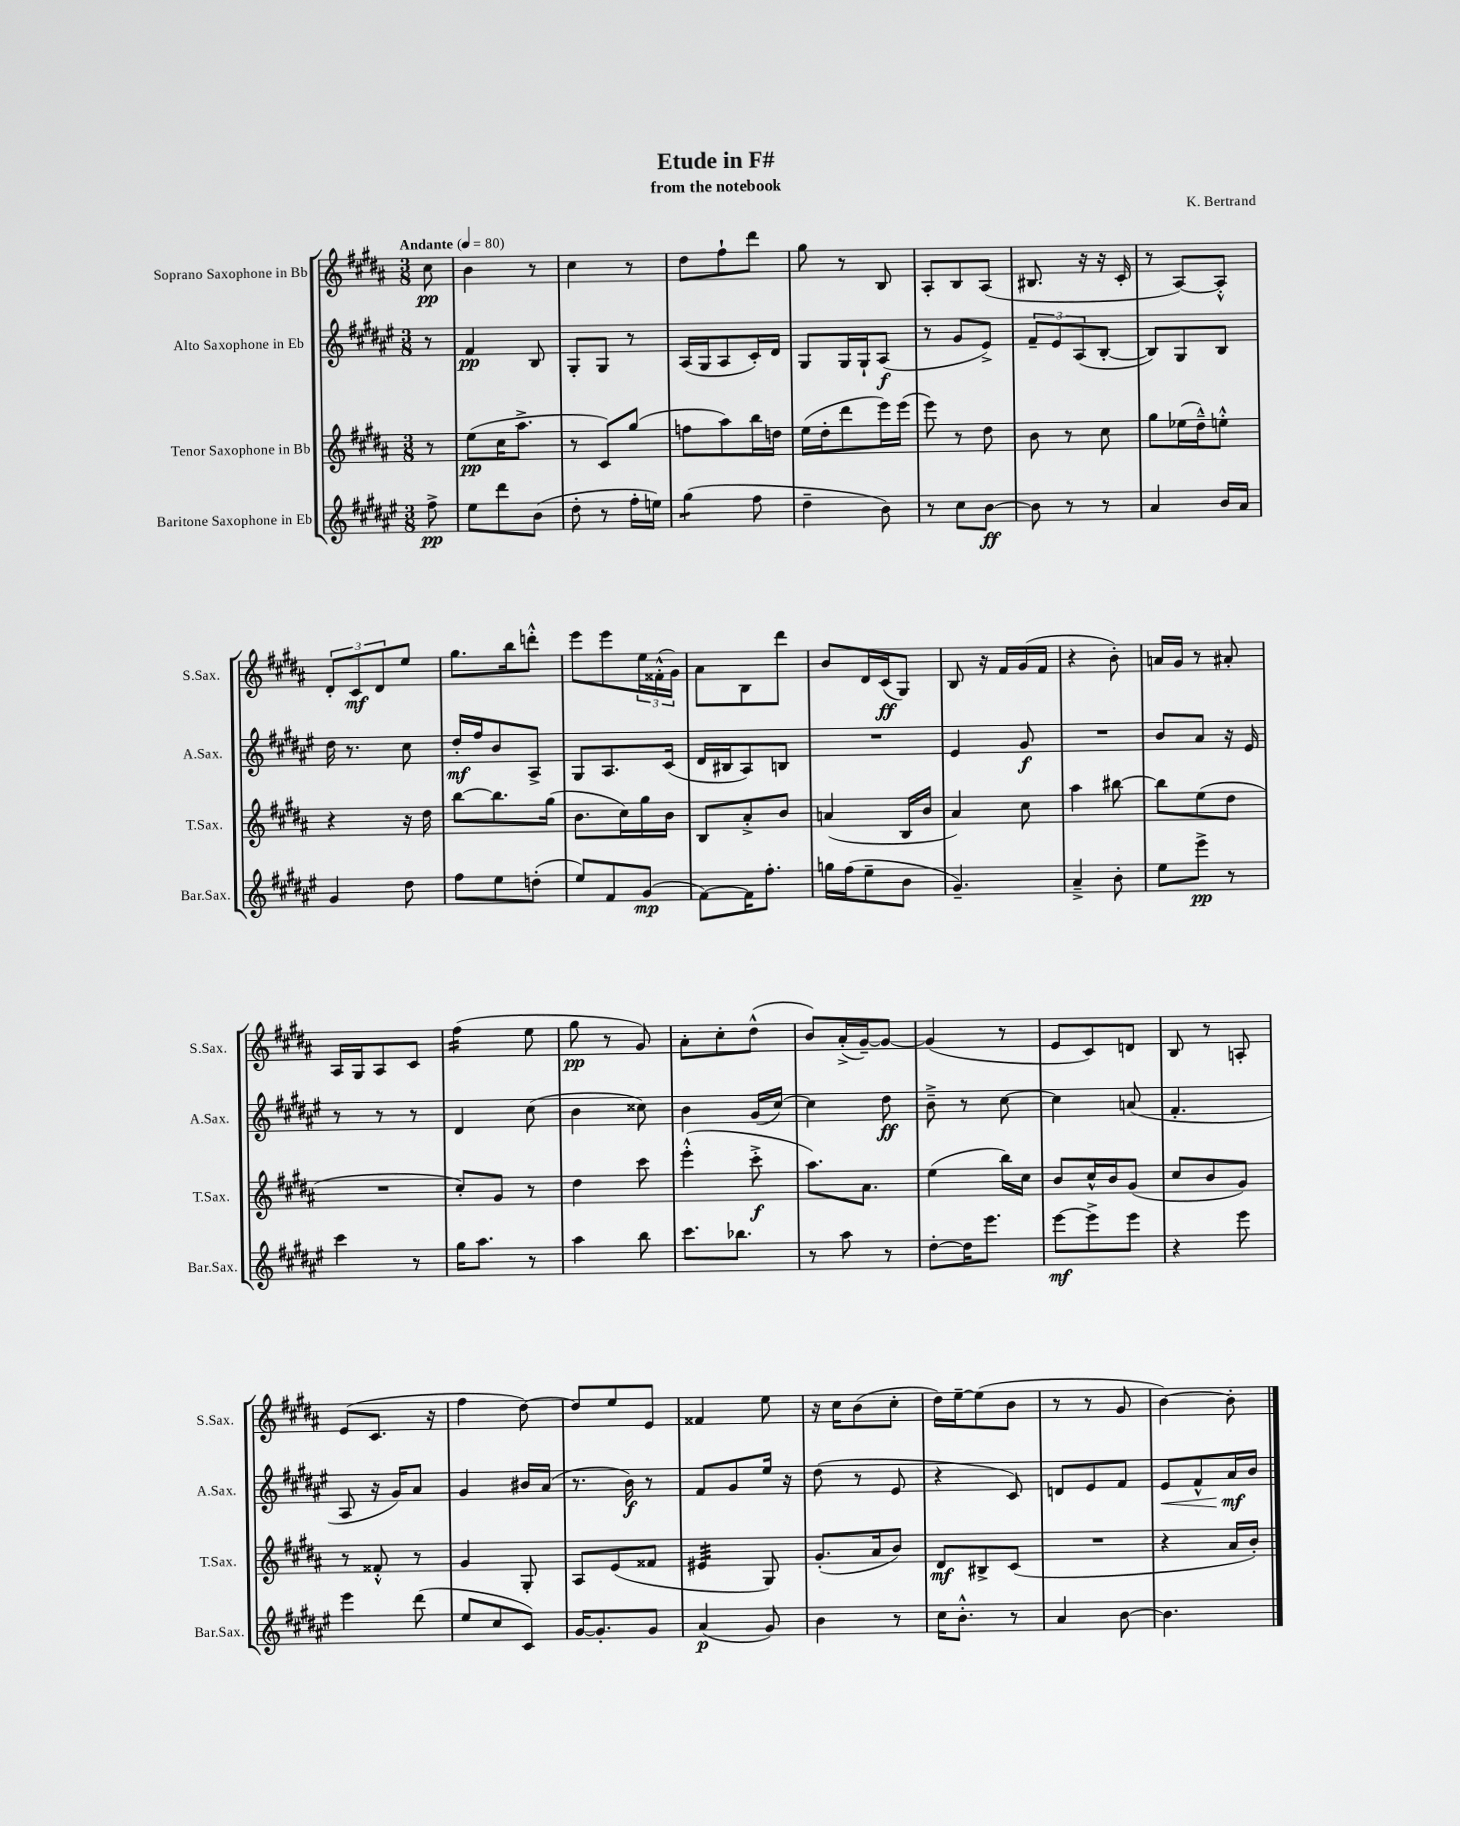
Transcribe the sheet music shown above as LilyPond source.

\header { title = "Etude in F#" composer = "K. Bertrand" subtitle = "from the notebook" }
<<
\new StaffGroup <<
\new Staff = "s0" \with { instrumentName = "Soprano Saxophone in Bb" shortInstrumentName = "S.Sax." } {
    \clef treble \key b \major \numericTimeSignature \time 3/8 \partial 8 \tempo "Andante" 4 = 80
    cis''8\pp |
    b'4 r8 |
    cis''4 r8 |
    dis''8 fis''8-! dis'''8 |
    gis''8 r8 b8 |
    ais8-. b8 ais8( |
    bis8. r16 r16 cis'16-. |
    r8 ais8~) ais8-.-^ |
    \tuplet 3/2 { dis'8-. cis'8\mf dis'8 } e''8 |
    gis''8. b''16 d'''8-.-^ |
    e'''8 e'''8 \tuplet 3/2 { e''16 fisis'16-.-^( gis'16) } |
    ais'8 b8 dis'''8 |
    b'8 dis'16 cis'16\ff( gis8) |
    b8 r16 fis'16 gis'16( fis'16 |
    r4 b'8-.) |
    a'16 gis'16 r8 ais'8-. |
    ais16 gis16 ais8 cis'8 |
    fis''4:16( e''8 |
    gis''8\pp r8 gis'8) |
    ais'8-. cis''8-. dis''8-^( |
    b'8) ais'16-.->( gis'16~--) gis'8~ |
    gis'4( r8 |
    e'8 cis'8) d'8 |
    b8 r8 a8-. |
    e'8( cis'8. r16 |
    fis''4 dis''8~) |
    dis''8 e''8 e'8 |
    fisis'4 e''8 |
    r16 cis''16 b'8( cis''8-. |
    dis''16) e''16~-- e''8( b'8 |
    r8 r8 gis'8 |
    b'4~) b'8-. \bar "|." |
}
\new Staff = "s1" \with { instrumentName = "Alto Saxophone in Eb" shortInstrumentName = "A.Sax." } {
    \clef treble \key fis \major \numericTimeSignature \time 3/8 \partial 8
    r8 |
    fis'4\pp b8 |
    gis8-. gis8 r8 |
    ais16( gis16 ais8 cis'16-.) dis'16 |
    gis8 gis16 gis16-! ais8\f( |
    r8 gis'8 eis'8->) |
    \tuplet 3/2 { fis'8-- eis'8 ais8( } b8~-. |
    b8) gis8 b8 |
    dis''16 r8. cis''8 |
    dis''16-.\mf fis''16 b'8 ais8-> |
    gis8 ais8. cis'16( |
    dis'16 bis16 ais8) b8 |
    R4. |
    eis'4 gis'8\f |
    R4. |
    b'8 ais'8 r16 eis'16 |
    r8 r8 r8 |
    dis'4 cis''8( |
    b'4 cisis''8) |
    b'4 gis'16( cis''16~) |
    cis''4 dis''8\ff |
    b'8---> r8 cis''8~ |
    cis''4 a'8( |
    fis'4.-. |
    ais8 r16 gis'16) ais'8 |
    gis'4 bis'16 ais'16( |
    r8. b'16\f) r8 |
    fis'8 gis'8 eis''16 r16 |
    dis''8( r8 eis'8 |
    r4 cis'8) |
    d'8 eis'8 fis'8 |
    eis'8\< fis'8-^ ais'16\mf\! b'16 \bar "|." |
}
\new Staff = "s2" \with { instrumentName = "Tenor Saxophone in Bb" shortInstrumentName = "T.Sax." } {
    \clef treble \key b \major \numericTimeSignature \time 3/8 \partial 8
    r8 |
    e''8\pp( cis''16 ais''8.-> |
    r8 cis'8) gis''8( |
    f''8 ais''8) b''16 d''16 |
    e''16( dis''16-. dis'''8 e'''16) e'''16( |
    e'''8) r8 dis''8 |
    b'8 r8 cis''8 |
    gis''8 ees''16( dis''16---^) e''8-.-^ |
    r4 r16 dis''16 |
    b''8~ b''8. gis''16( |
    b'8. cis''16) gis''16 b'16 |
    b8 ais'8-.-> b'8 |
    a'4( b16 b'16 |
    ais'4) cis''8 |
    ais''4 bis''8~ |
    bis''8 e''8( dis''8 |
    R4. |
    cis''8-.) gis'8 r8 |
    dis''4 cis'''8 |
    e'''4-.-^( cis'''8-.->\f |
    ais''8.) ais'8. |
    e''4( b''16) cis''16 |
    b'8 cis''16-^ b'16 gis'8( |
    cis''8 b'8 gis'8) |
    r8 fisis'8-.-^ r8 |
    gis'4 gis8-. |
    ais8 e'8( fisis'8 |
    eis'4:32 gis8) |
    gis'8.-.( ais'16 b'8) |
    dis'8\mf bis8-> cis'8( |
    R4. |
    r4 ais'16 b'16-.) \bar "|." |
}
\new Staff = "s3" \with { instrumentName = "Baritone Saxophone in Eb" shortInstrumentName = "Bar.Sax." } {
    \clef treble \key fis \major \numericTimeSignature \time 3/8 \partial 8
    fis''8->\pp |
    eis''8 dis'''8 b'8( |
    dis''8-. r8 fis''16-. e''16) |
    gis''4:8( fis''8 |
    dis''4-- b'8) |
    r8 cis''8 b'8~\ff |
    b'8 r8 r8 |
    ais'4 b'16 ais'16 |
    gis'4 dis''8 |
    fis''8 eis''8 d''8-.( |
    eis''8) fis'8 gis'8\mp( |
    fis'8~) fis'16 fis''8.-. |
    g''16 fis''16( eis''8-- b'8 |
    gis'4.--) |
    ais'4---> b'8-. |
    eis''8 eis'''8->\pp r8 |
    cis'''4 r8 |
    gis''16 ais''8. r8 |
    ais''4 b''8 |
    cis'''8. bes''8. |
    r8 ais''8 r8 |
    dis''8~-. dis''16 eis'''8. |
    eis'''8~\mf eis'''8-> eis'''8 |
    r4 eis'''8 |
    eis'''4 dis'''8( |
    eis''8 cis''8 cis'8) |
    gis'16~ gis'8.-. gis'8 |
    ais'4\p( gis'8) |
    b'4 r8 |
    cis''16 b'8.-.-^ r8 |
    ais'4 b'8~ |
    b'4. \bar "|." |
}
>>
>>
\layout { \context { \Score \remove "Bar_number_engraver" } }
